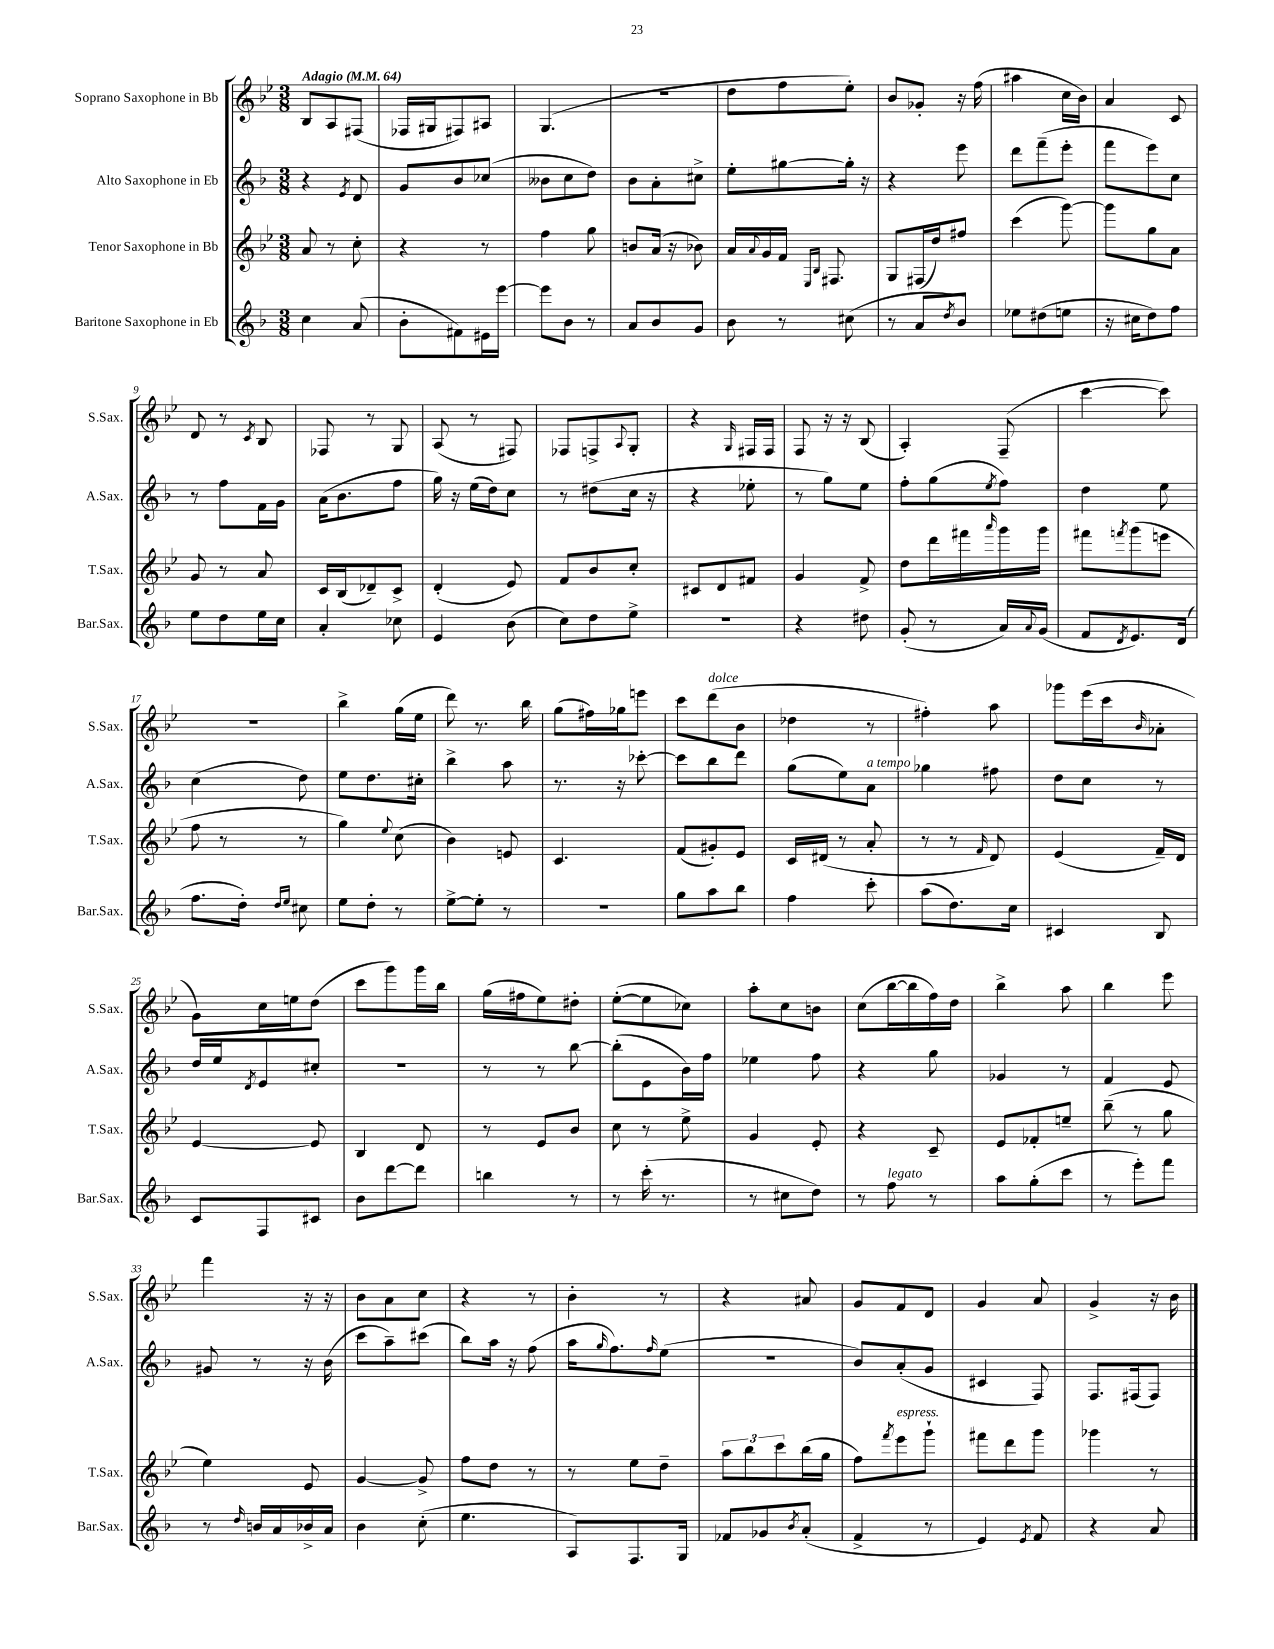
<<
\new StaffGroup <<
\new Staff = "s0" \with { instrumentName = "Soprano Saxophone in Bb" shortInstrumentName = "S.Sax." } {
    \clef treble \key bes \major \numericTimeSignature \time 3/8 \tempo "Adagio" 4 = 64
    bes8 a8 fis8( |
    fes16 gis16 fis8) ais8 |
    g4.( |
    R4. |
    d''8 f''8 ees''8-.) |
    bes'8 ges'8-. r16 f''16( |
    ais''4 c''16 bes'16) |
    a'4 c'8 |
    d'8 r8 \acciaccatura { c'8 } bes8 |
    fes8 r8 g8 |
    a8( r8 fis8) |
    fes8 f8-> \appoggiatura { a8 } g8-. |
    r4 \grace { g16 } fis16 fis16 |
    f8 r16 r16 bes8( |
    a4-.) f8--( |
    c'''4~ c'''8) |
    R4. |
    bes''4-> g''16( ees''16 |
    d'''8) r8. bes''16 |
    g''8( fis''16) ges''16 e'''8 |
    c'''8 d'''8^\markup { \italic "dolce" }( bes'8 |
    des''4 r8 |
    fis''4-.) a''8 |
    ges'''8 ees'''16( c'''16 \grace { bes'16 } aes'8-. |
    g'8) c''16 e''16 d''8( |
    c'''8 g'''8) g'''16 bes''16 |
    g''16( fis''16 ees''8) dis''8-. |
    ees''8~-.( ees''8 ces''8) |
    a''8-. c''8 b'8 |
    c''8( bes''16~ bes''16 f''16) d''16 |
    bes''4-> a''8 |
    bes''4 ees'''8 |
    f'''4 r16 r16 |
    bes'8 a'8 c''8 |
    r4 r8 |
    bes'4-. r8 |
    r4 ais'8 |
    g'8 f'8 d'8 |
    g'4 a'8 |
    g'4-> r16 bes'16 \bar "|." |
}
\new Staff = "s1" \with { instrumentName = "Alto Saxophone in Eb" shortInstrumentName = "A.Sax." } {
    \clef treble \key f \major \numericTimeSignature \time 3/8
    r4 \acciaccatura { e'8 } d'8 |
    g'8 bes'8 ces''8( |
    beses'8 c''8 d''8) |
    bes'8 a'8-. cis''8-> |
    e''8-. gis''8~ gis''16-. r16 |
    r4 e'''8 |
    d'''8 f'''8--( e'''8-. |
    f'''8 e'''8) c''8 |
    r8 f''8 f'16 g'16 |
    a'16( bes'8. f''8 |
    g''16) r16 e''16( d''16) c''8 |
    r8 dis''8( c''16 r16 |
    r4 ees''8-. |
    r8 g''8) e''8 |
    f''8-. g''8( \acciaccatura { e''8 } f''8) |
    d''4 e''8 |
    c''4( d''8) |
    e''8 d''8. cis''16-. |
    bes''4-> a''8 |
    r8. r16 ces'''8~-. |
    ces'''8 bes''8 d'''8 |
    g''8( e''8) a'8^\markup { \italic "a tempo" } |
    ges''4 fis''8 |
    d''8 c''8 r8 |
    d''16 e''16 \acciaccatura { d'8 } e'8 cis''8-. |
    R4. |
    r8 r8 bes''8~ |
    bes''8-.( e'8 bes'16) f''16 |
    ees''4 f''8 |
    r4 g''8 |
    ges'4 r8 |
    f'4 e'8 |
    gis'8 r8 r16 bes'16( |
    c'''8 a''8--) cis'''8( |
    bes''8) a''16 r16 f''8( |
    a''16 \grace { g''16 } f''8.) \grace { f''16 } e''8( |
    R4. |
    bes'8) a'8-.( g'8 |
    cis'4 f8) |
    f8. fis16( fis8) \bar "|." |
}
\new Staff = "s2" \with { instrumentName = "Tenor Saxophone in Bb" shortInstrumentName = "T.Sax." } {
    \clef treble \key bes \major \numericTimeSignature \time 3/8
    a'8 r8 c''8-. |
    r4 r8 |
    f''4 g''8 |
    b'8 a'16( r16 bes'8) |
    a'16 \appoggiatura { a'8 } g'16 f'16 \grace { ees16 bes16 } fis8. |
    g8 fis16( d''16) fis''8 |
    c'''4( g'''8~) |
    g'''8 g''8 a'8 |
    g'8 r8 a'8 |
    c'16 bes16( des'8--) c'8-> |
    d'4-.( ees'8) |
    f'8 bes'8 c''8-. |
    cis'8 d'8 fis'8 |
    g'4 f'8-> |
    d''8 d'''16 fis'''16 \grace { a'''16 } g'''16 g'''16 |
    fis'''8 \acciaccatura { f'''8 } g'''8( e'''8 |
    f''8 r8 r8 |
    g''4) \appoggiatura { ees''8 } c''8( |
    bes'4) e'8 |
    c'4. |
    f'8( gis'8-.) ees'8 |
    c'16 dis'16( r8 a'8-. |
    r8 r8 \grace { f'16 } d'8) |
    ees'4( f'16--) d'16 |
    ees'4~ ees'8 |
    bes4 d'8 |
    r8 ees'8 bes'8 |
    c''8 r8 ees''8-> |
    g'4 ees'8-. |
    r4 c'8-- |
    ees'8 fes'8-. e''8-- |
    bes''8--( r8 g''8 |
    ees''4) ees'8 |
    g'4~ g'8-> |
    f''8 d''8 r8 |
    r8 ees''8 d''8-- |
    \tuplet 3/2 { a''8 bes''8 c'''8 } bes''16( g''16 |
    f''8) \acciaccatura { f'''8 } ees'''8^\markup { \italic "espress." } g'''8-! |
    fis'''8 d'''8 g'''8 |
    ges'''4 r8 \bar "|." |
}
\new Staff = "s3" \with { instrumentName = "Baritone Saxophone in Eb" shortInstrumentName = "Bar.Sax." } {
    \clef treble \key f \major \numericTimeSignature \time 3/8
    c''4 a'8( |
    bes'8-. fis'8) eis'16 e'''16~ |
    e'''8 bes'8 r8 |
    a'8 bes'8 g'8 |
    bes'8 r8 cis''8( |
    r8 a'8 \acciaccatura { d''8 } bes'8) |
    ees''8 dis''8( e''8 |
    r16 cis''16 d''8) f''8 |
    e''8 d''8 e''16 c''16 |
    a'4-. ces''8 |
    e'4 bes'8( |
    c''8) d''8 e''8-> |
    R4. |
    r4 dis''8 |
    g'8-.( r8 a'16) \appoggiatura { a'8 } g'16( |
    f'8 \acciaccatura { d'8 } e'8.) d'16( |
    f''8. d''16-.) \grace { d''16 e''16 } cis''8 |
    e''8 d''8-. r8 |
    e''8~-> e''8-. r8 |
    r4. |
    g''8 a''8 bes''8 |
    f''4 c'''8-. |
    a''8( d''8.) c''16 |
    cis'4 bes8 |
    c'8 f8 cis'8 |
    bes'8 d'''8~ d'''8 |
    b''4 r8 |
    r8 c'''16-.( r8. |
    r8 cis''8 d''8) |
    r8 f''8^\markup { \italic "legato" } r8 |
    a''8 g''8-.( c'''8 |
    r8 e'''8-.) f'''8 |
    r8 \grace { d''16 } b'16 a'16 bes'16-> a'16 |
    bes'4 c''8-.( |
    e''4. |
    a8) f8. g16 |
    fes'8 ges'8 \acciaccatura { bes'8 } a'8-.( |
    f'4-> r8 |
    e'4) \acciaccatura { e'8 } f'8 |
    r4 a'8 \bar "|." |
}
>>
>>
